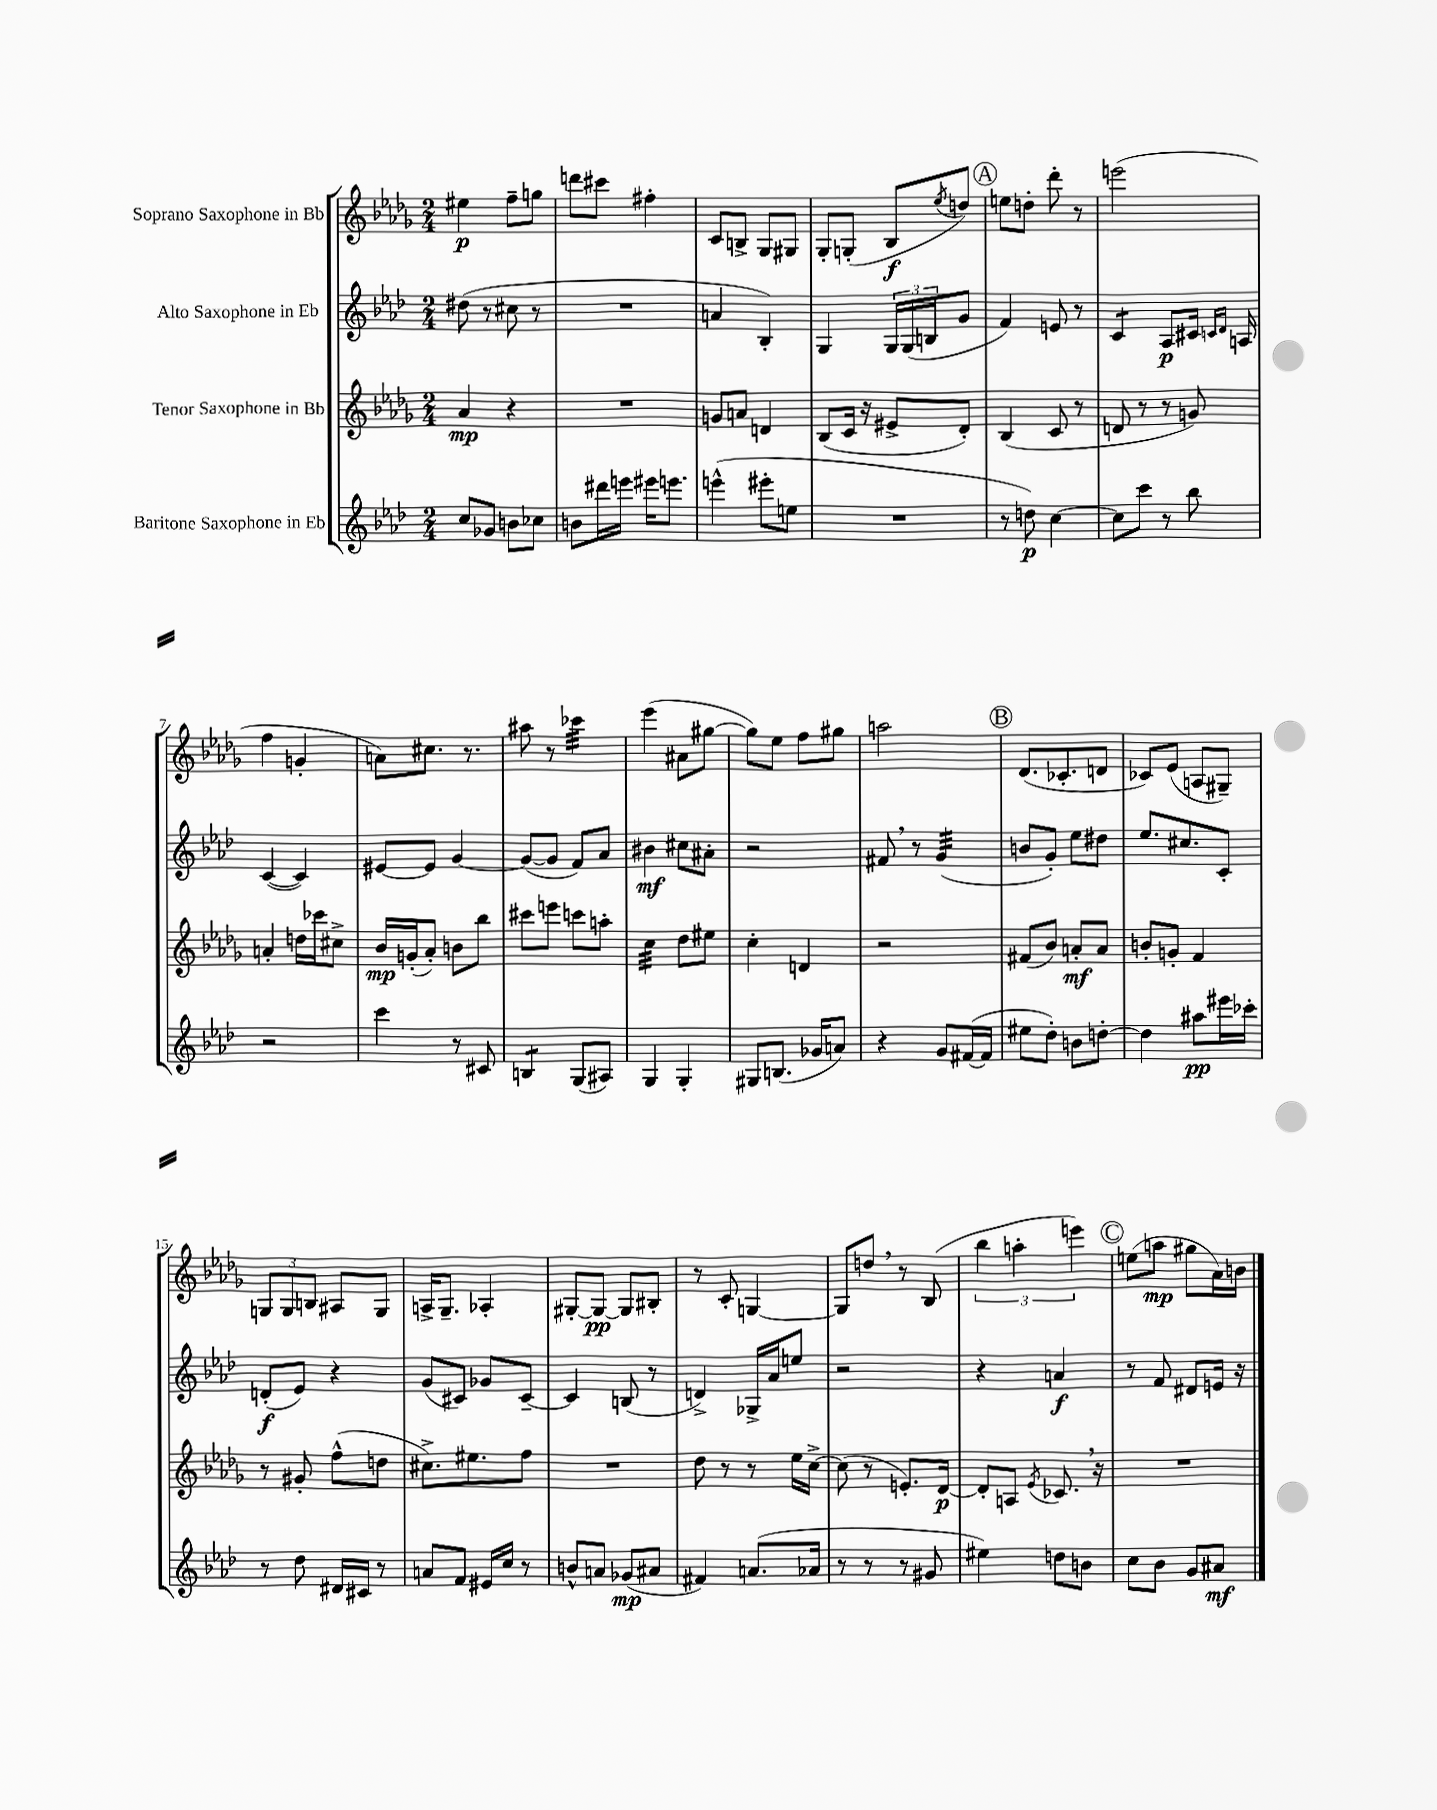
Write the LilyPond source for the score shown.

<<
\new StaffGroup <<
\new Staff = "s0" \with { instrumentName = "Soprano Saxophone in Bb" } {
    \clef treble \key des \major \numericTimeSignature \time 2/4
    eis''4\p f''8-- g''8 |
    d'''8 cis'''8 fis''4-. |
    c'8 b8-> ges8 gis8 |
    ges8-. g8-.( bes8\f \acciaccatura { ees''8 } d''8) |
    \mark \markup { \circle "A" } e''8 d''8-. des'''8-. r8 |
    e'''2( |
    f''4 g'4-. |
    a'8) cis''8. r8. |
    ais''8 r8 ces'''4:32 |
    ees'''4( ais'8 gis''8~ |
    gis''8) ees''8 f''8 gis''8 |
    a''2 |
    \mark \markup { \circle "B" } des'8.( ces'8.-. d'8 |
    ces'8) ees'8( a8 gis8--) |
    \tuplet 3/2 { g8 g8 b8 } ais8 g8 |
    a16-> ges8.-- aes4-. |
    gis8~-. gis8~\pp gis8 bis8-. |
    r8 c'8-. g4~ |
    g8 d''8 \breathe r8 bes8( |
    \tuplet 3/2 { bes''4 a''4-. e'''4) } |
    \mark \markup { \circle "C" } e''8( a''8\mp gis''8 aes'16) b'16 \bar "|." |
}
\new Staff = "s1" \with { instrumentName = "Alto Saxophone in Eb" } {
    \clef treble \key aes \major \numericTimeSignature \time 2/4
    dis''8( r8 cis''8 r8 |
    R2 |
    a'4 bes4-.) |
    g4 \tuplet 3/2 { g16 g16( b16 } g'8 |
    \mark \markup { \circle "A" } f'4) e'8 r8 |
    c'4:8 aes8\p cis'16 \grace { c'16 des'16 } a16 |
    c'4~( c'4) |
    eis'8~ eis'8 g'4~ |
    g'8~( g'8 f'8) aes'8 |
    bis'4\mf cis''8 ais'8-. |
    r2 |
    fis'8 \breathe r8 g'4:32( |
    \mark \markup { \circle "B" } b'8 g'8-.) ees''8 dis''8 |
    ees''8. cis''8. c'8-. |
    d'8-.\f( ees'8) r4 |
    g'8( cis'8) ges'8 cis'8~-- |
    cis'4 b8( r8 |
    d'4->) ges16-> aes'16 e''8 |
    r2 |
    r4 a'4\f |
    \mark \markup { \circle "C" } r8 f'8 dis'8 e'16 r16 \bar "|." |
}
\new Staff = "s2" \with { instrumentName = "Tenor Saxophone in Bb" } {
    \clef treble \key des \major \numericTimeSignature \time 2/4
    aes'4\mp r4 |
    R2 |
    g'8 a'8 d'4 |
    bes8( c'16 r16 eis'8-> des'8-.) |
    \mark \markup { \circle "A" } bes4( c'8 r8 |
    d'8 r8 r8 g'8) |
    a'4-. d''16 ces'''16 cis''8-> |
    bes'16\mp g'16-.( aes'8-.) b'8 bes''8 |
    cis'''8 e'''8 c'''8 a''8-. |
    c''4:32 des''8 eis''8 |
    c''4-. d'4 |
    r2 |
    \mark \markup { \circle "B" } fis'8( bes'8) a'8-.\mf a'8 |
    b'8-. g'8-. f'4 |
    r8 gis'8-. f''8-^( d''8 |
    cis''8.->) eis''8. f''8 |
    R2 |
    des''8 r8 r8 ees''16 c''16~-> |
    c''8( r8 e'8.-.) des'16~\p |
    des'8-. a8 \acciaccatura { ees'8 } ces'8. \breathe r16 |
    \mark \markup { \circle "C" } R2 \bar "|." |
}
\new Staff = "s3" \with { instrumentName = "Baritone Saxophone in Eb" } {
    \clef treble \key aes \major \numericTimeSignature \time 2/4
    c''8 ges'8 b'8 ces''8 |
    b'8 dis'''16 e'''16 eis'''16 e'''8. |
    e'''4-^( eis'''8-. e''8 |
    R2 |
    \mark \markup { \circle "A" } r8 d''8\p) c''4~ |
    c''8 c'''8 r8 bes''8 |
    r2 |
    c'''4 r8 cis'8 |
    b4:8 g8( ais8) |
    g4 g4-. |
    gis8 b8.( ges'16 a'8) |
    r4 g'8 fis'16~( fis'16 |
    \mark \markup { \circle "B" } eis''8 des''8-.) b'8 d''8~-. |
    d''4 ais''8\pp eis'''16 ces'''16-. |
    r8 des''8 dis'16 cis'16 r8 |
    a'8 f'8 eis'16 c''16 r8 |
    b'8-^ a'8 ges'8\mp( ais'8 |
    fis'4) a'8.( aes'16 |
    r8 r8 r8 gis'8 |
    eis''4) d''8 b'8 |
    \mark \markup { \circle "C" } c''8 bes'8 g'8 ais'8\mf \bar "|." |
}
>>
>>
